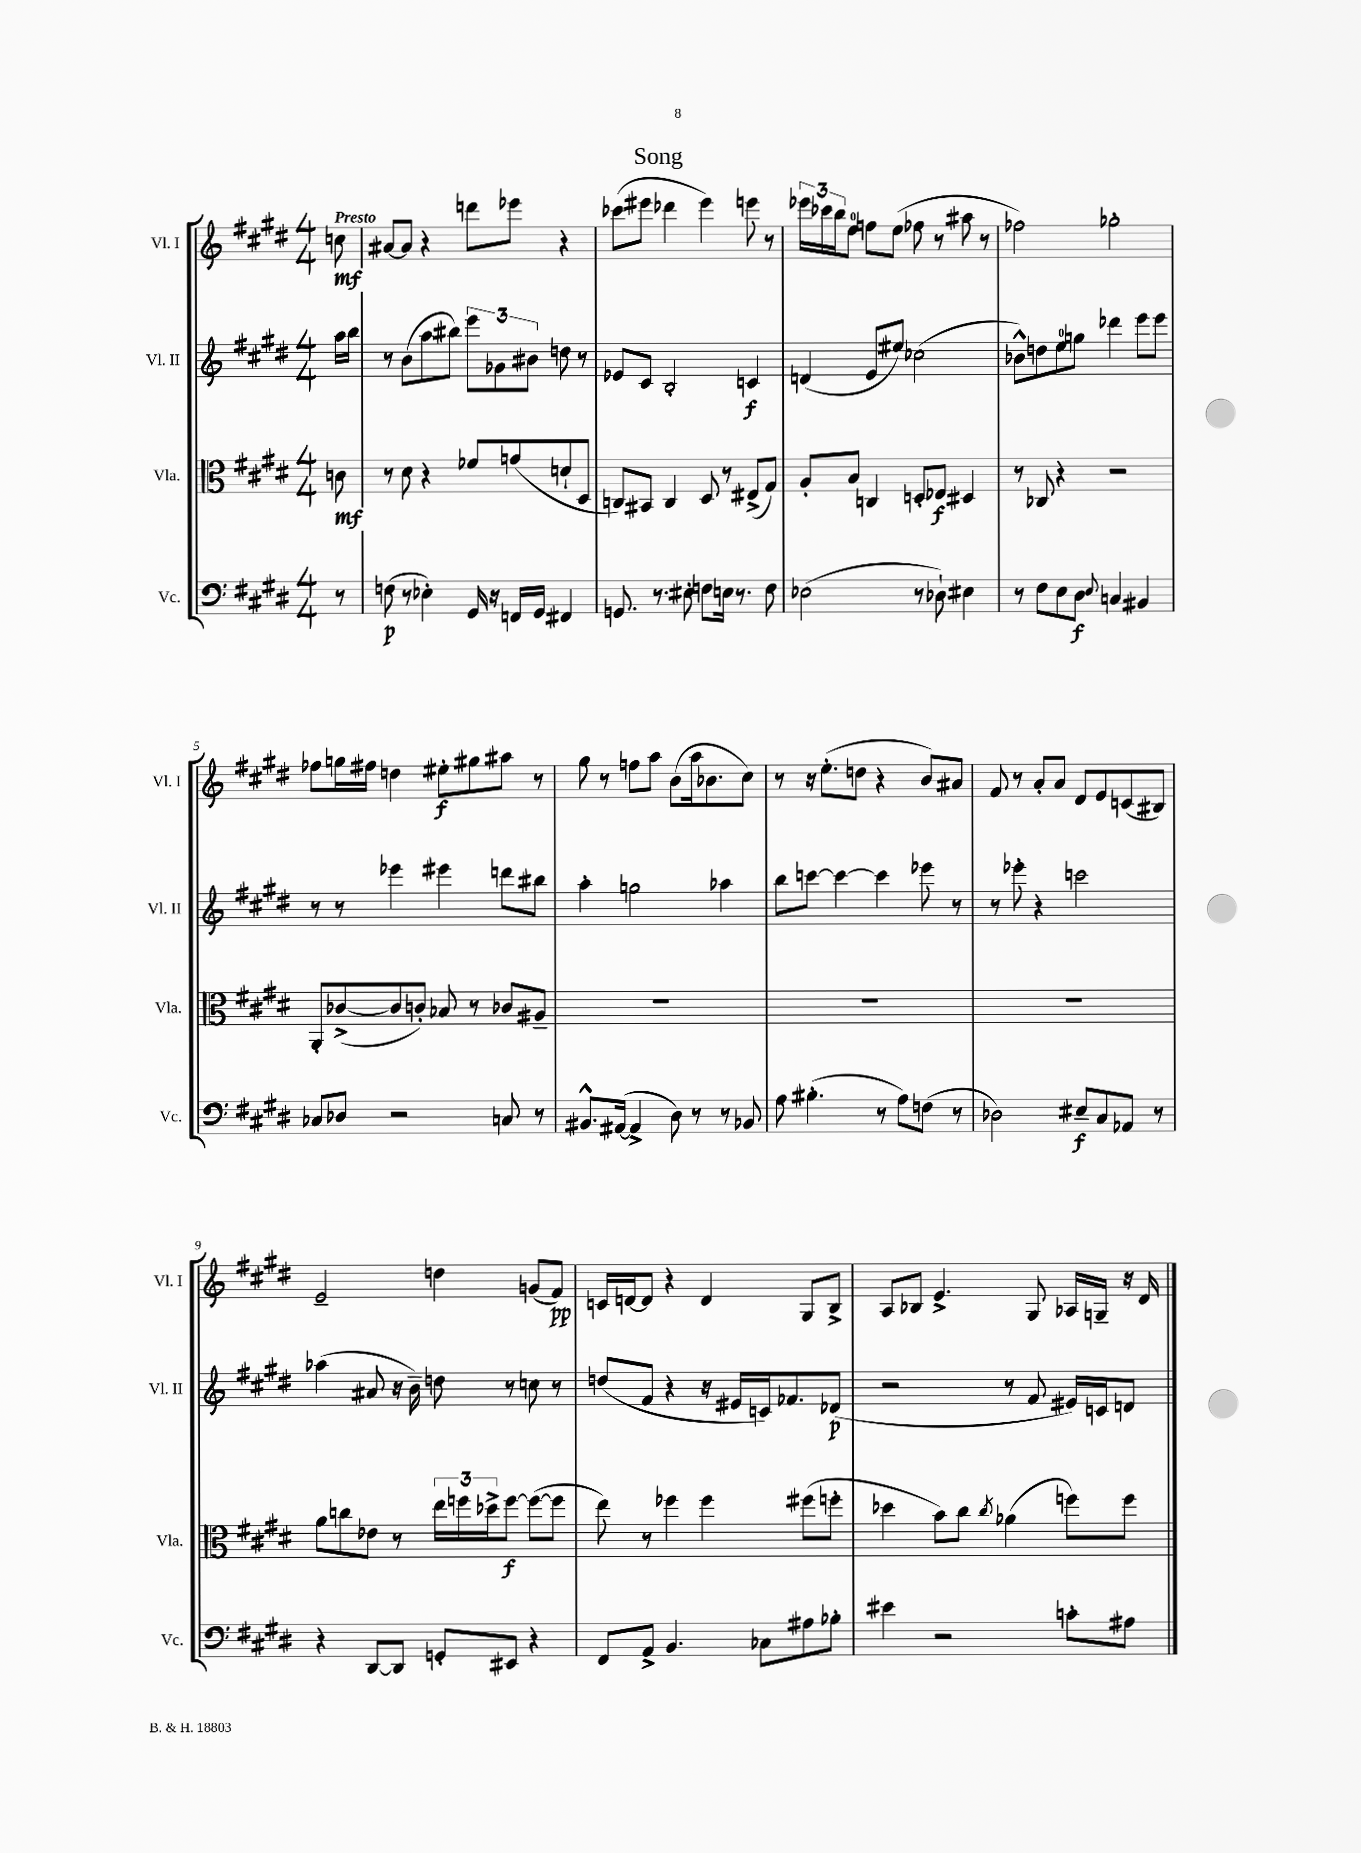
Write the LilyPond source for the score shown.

\header { title = "Song" }
<<
\new StaffGroup <<
\new Staff = "s0" \with { instrumentName = "Vl. I" shortInstrumentName = "Vl. I" } {
    \clef treble \key e \major \numericTimeSignature \time 4/4 \partial 8 \tempo "Presto"
    c''8\mf |
    ais'8~ ais'8 r4 d'''8 ees'''8 r4 |
    ces'''8( eis'''8 des'''4 eis'''4) e'''8 r8 |
    \tuplet 3/2 { ees'''16 ces'''16 b''16 } e''8-0 f''8 e''8( fes''8 r8 ais''8 r8 |
    fes''2) ges''2-. |
    fes''8 g''16 fis''16 d''4 eis''8-.\f gis''8 ais''8 r8 |
    gis''8 r8 f''8 a''8 b'8( a''16 bes'8. cis''8) |
    r8 r16 e''8.-.( d''8 r4 b'8) ais'8 |
    fis'8 r8 a'8-. a'8 dis'8 e'8 c'8( bis8) |
    e'2-- d''4 g'8( fis'8\pp) |
    c'16 d'16~ d'8 r4 d'4 gis8 b8-> |
    a8 bes8 e'4.-> gis8 aes16 g16-- r16 dis'16 \bar "|." |
}
\new Staff = "s1" \with { instrumentName = "Vl. II" shortInstrumentName = "Vl. II" } {
    \clef treble \key e \major \numericTimeSignature \time 4/4 \partial 8
    a''16 b''16 |
    r8 b'8( a''8 bis''8) \tuplet 3/2 { e'''8 ges'8 bis'8 } d''8 r8 |
    ees'8 cis'8 b2-. c'4\f |
    d'4( e'8 eis''8) ces''2( |
    bes'8-^) d''8 e''8-0 g''8 des'''4 e'''8 e'''8 |
    r8 r8 ees'''4 eis'''4 d'''8 bis''8 |
    a''4-. g''2 aes''4 |
    b''8 c'''8~ c'''4~ c'''4 ees'''8 r8 |
    r8 ees'''8-. r4 c'''2 |
    aes''4( ais'8 r16 b'16--) d''8 r8 c''8 r8 |
    d''8( fis'8 r4 r16 eis'16 c'16) fes'8. des'8\p( |
    r2 r8 fis'8 eis'16) c'16 d'8 \bar "|." |
}
\new Staff = "s2" \with { instrumentName = "Vla." shortInstrumentName = "Vla." } {
    \clef alto \key e \major \numericTimeSignature \time 4/4 \partial 8
    c'8\mf |
    r8 dis'8 r4 fes'8 g'8( d'8-! dis8 |
    c8) bis,8 c4 dis8 r8 eis8->( gis8) |
    a8-. b8 c4 d8-. ees8\f dis4 |
    r8 ces8 r4 r2 |
    a,8-. ces'8~->( ces'8 c'8-.) bes8 r8 ces'8 ais8-- |
    R1 |
    R1 |
    R1 |
    a'8 c''8 ees'8 r8 \tuplet 3/2 { e''16 f''16 des''16-> } f''8~\f f''8~( f''8 |
    e''8) r8 fes''4 fes''4 fis''8( f''8-. |
    des''4 b'8) cis''8 \acciaccatura { cis''8 } aes'4( f''8) f''8 \bar "|." |
}
\new Staff = "s3" \with { instrumentName = "Vc." shortInstrumentName = "Vc." } {
    \clef bass \key e \major \numericTimeSignature \time 4/4 \partial 8
    r8 |
    f8\p( r8 ees4-.) gis,16 r16 f,16 gis,16 fis,4 |
    g,8. r8. eis8-. f8 e16 r8. f8 |
    ees2( r8 des8-!) eis4 |
    r8 fis8 e8 dis8\f \appoggiatura { e8 } c4 bis,4 |
    ces8 des8 r2 c8 r8 |
    bis,8.-^ ais,16~( ais,4-> dis8) r8 r8 bes,8 |
    a8 bis4.-.( r8 a8) f8( r8 |
    des2) eis8--\f cis8 aes,8 r8 |
    r4 dis,8~ dis,8 g,8-. eis,8 r4 |
    fis,8 a,8-> b,4. ces8 ais8 bes8-. |
    eis'4 r2 c'8-. ais8 \bar "|." |
}
>>
>>
